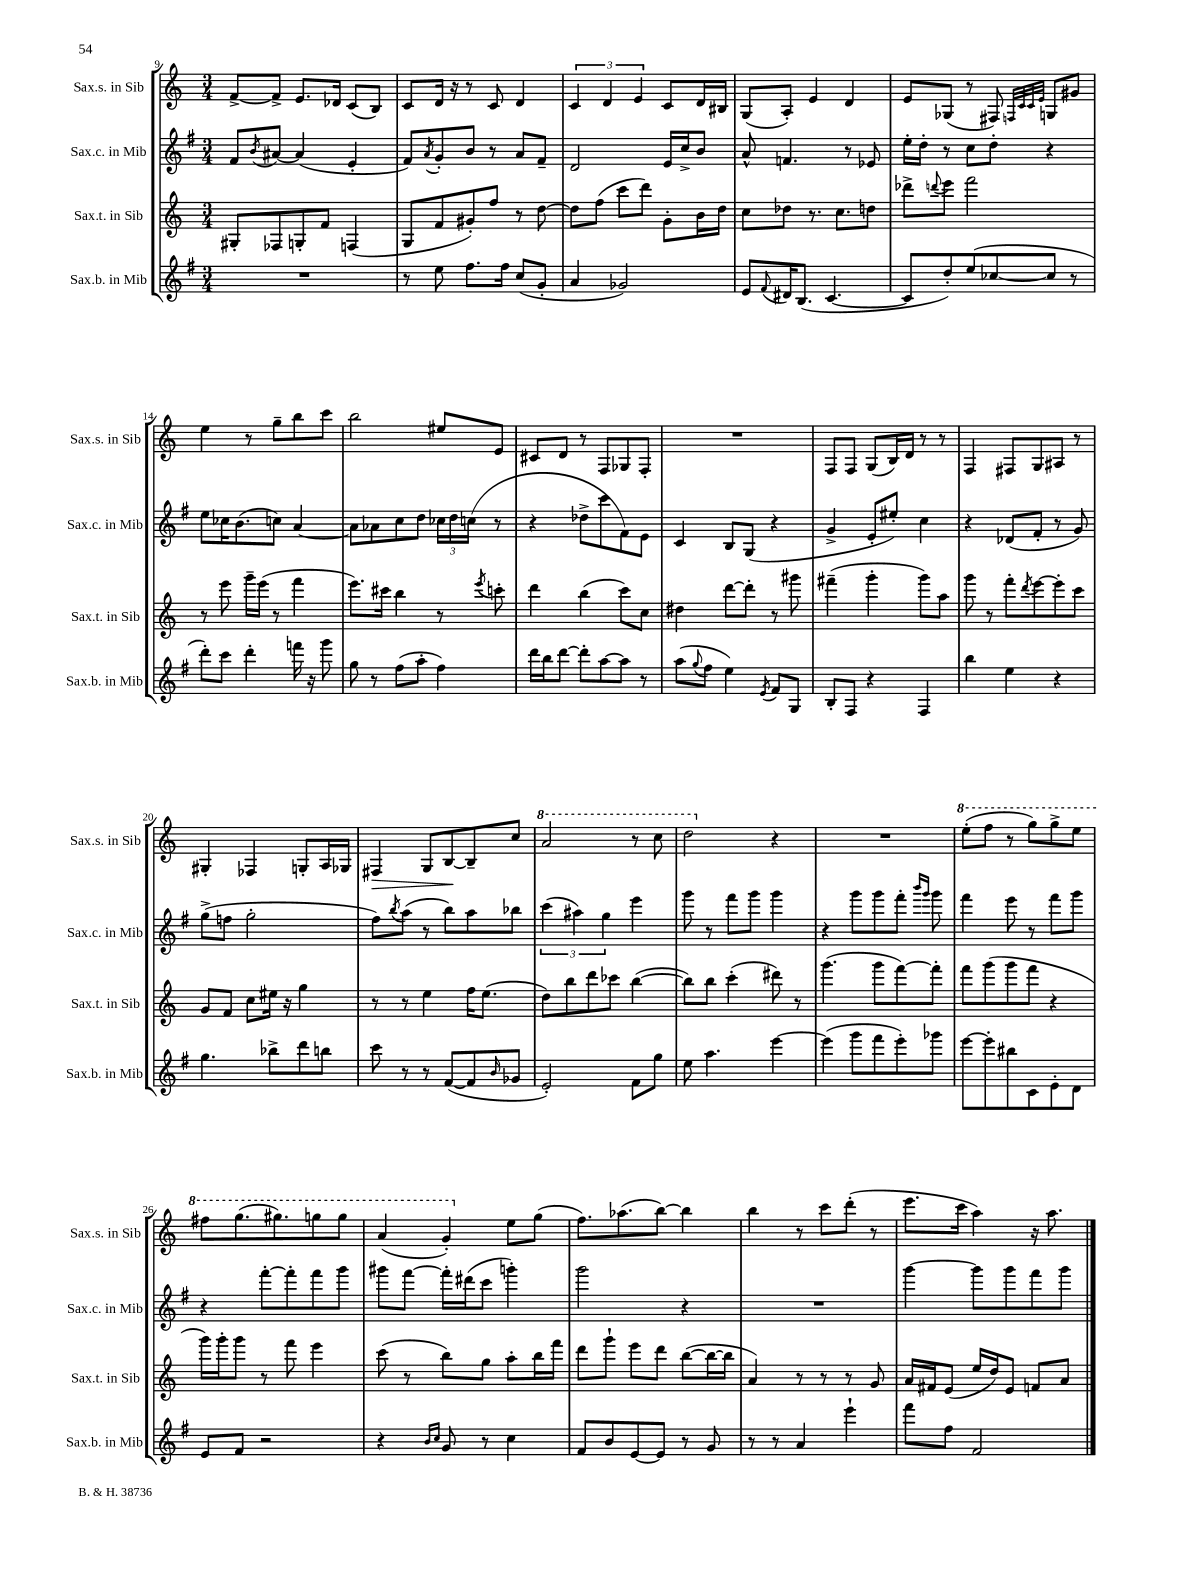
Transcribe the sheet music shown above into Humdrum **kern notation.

**kern	**kern	**kern	**kern
*staff4	*staff3	*staff2	*staff1
*clefG2	*clefG2	*clefG2	*clefG2
*k[f#]	*k[]	*k[f#]	*k[]
*M3/4	*M3/4	*M3/4	*M3/4
2.r	8G#'	8f#	[8f^
.	.	8qb	.
.	8F-	[8a#	8f^]
.	8G'	(4a#]	8.e
.	8f	.	.
.	.	.	16d-
.	(4F	4e'	(8c
.	.	.	8B)
=	=	=	=
8r	8G	8f#)	8c
.	.	8qa	.
8ee	8f	8g'	16d
.	.	.	16r
8.ff#	8g#')	8b	8r
.	8ff	8r	8c
16ff#	.	.	.
(8cc	8r	8a	4d
8g'	[8dd	8f#~	.
=	=	=	=
4a	8dd]	2d	6c
.	(8ff	.	.
.	.	.	6d
2g-)	8ccc	.	.
.	.	.	6e
.	8ddd)	.	.
.	8g'	16e	8c
.	.	16cc^	.
.	16b	8b	16d
.	16dd	.	16B#
=	=	=	=
8e	8cc	8a^^	(8G
8qqf#	.	.	.
16d#	8dd-	4.f	8A')
(8.B	.	.	.
.	8.r	.	4e
[4.c	.	.	.
.	8.cc	.	.
.	.	8r	4d
.	8dd	8e-	.
=	=	=	=
8c]	8ddd-^	16ee'	8e
.	.	16dd'	.
.	8qqddd	.	.
8dd')	8eee	8r	(8G-
(8ee	2fff	8cc	8r
[8cc-	.	8dd'	8F#)
.	.	.	32qqF
.	.	.	32qqc
.	.	.	32qqc
.	.	.	32qqe
8cc-]	.	4r	8G
8r	.	.	8g#
=	=	=	=
8ddd')	8r	8ee	4ee
8ccc	8eee	16cc-	.
.	.	(8.b	.
4ddd'	16ggg~	.	8r
.	(16eee	.	.
.	8r	8cc)	8gg~
16fff	4fff	[4a	8bb
16r	.	.	.
8ggg	.	.	8ccc
=	=	=	=
8gg	8.eee)	8a]	2bb
8r	.	8a-	.
.	16ccc#	.	.
(8ff#	4bb	8cc	.
8aa'	.	8dd	.
4ff#)	8r	24cc-	8ee#
.	.	24dd	.
.	.	(24cc	.
.	8qeee	.	.
.	8ccc'	8r	8e
=	=	=	=
16ddd	4ddd	4r	8c#
16bb	.	.	.
[8ddd	.	.	8d
8ddd']	(4bb	8dd-^	8r
[8aa	.	8ccc	8F
8aa]	8ccc)	8f#)	8G-
8r	8cc	8e	8F'
=	=	=	=
(8aa	4dd#	4c	2.r
8qqgg	.	.	.
8ff#	.	.	.
4ee)	[8ddd	8B	.
.	8ddd']	(8G	.
8qe	.	.	.
8f#	8r	4r	.
8G	8ggg#	.	.
=	=	=	=
8B'	(4fff#~	4g^	8F
8F#	.	.	8F
4r	4ggg'	8e'	(8G
.	.	8ee#')	16B)
.	.	.	16d
4F#	8ggg)	4cc	8r
.	8aa	.	8r
=	=	=	=
4bb	8ggg	4r	4F
.	8r	.	.
4ee	8fff'	(8d-	8F#
.	8qddd	.	.
.	[8eee	8f#'	8G
4r	8eee']	8r	8A#
.	8ccc	8g)	8r
=	=	=	=
4.gg	8g	(8gg^	4G#'
.	8f	8ff	.
.	8cc	2gg'	4F-
8bb-^	16ee#	.	.
.	16r	.	.
8ddd	4gg	.	8G'
8bb	.	.	16A
.	.	.	16G-
=	=	=	=
8ccc	8r	8ff#)	4F#
.	.	8qbb	.
8r	8r	(8aa	.
8r	4ee	8r	8G
([8f#	.	8bb)	[8B
8f#]	16ff	8aa	8B~]
.	(8.ee	.	.
16qqb	.	.	.
8g-	.	8bb-	8cc
=	=	=	=
2e')	8dd)	(6ccc	2aa
.	8bb	.	.
.	.	6aa#)	.
.	8ddd	.	.
.	.	6gg	.
.	8ccc-	.	.
8f#	([4bb	4eee	8r
8gg	.	.	8ccc
=	=	=	=
8ee	8bb])	8ggg	2ddd
4.aa	8bb	8r	.
.	(4ccc'	8fff#	.
.	.	8ggg	.
[4eee	8ddd#)	4ggg	4r
.	8r	.	.
=	=	=	=
(4eee]	(4.ggg	4r	2.r
8ggg	.	8ggg	.
8fff#	8ggg	8ggg	.
8eee')	[8fff)	8fff#'	.
.	.	16qqbbb	.
.	.	16qqggg	.
8ggg-	8fff']	8ggg	.
=	=	=	=
[8eee	8fff	4fff#	(8eee'
8eee']	(8ggg	.	8fff
8bb#	8ggg	8eee	8r
8c	8fff	8r	8ggg)
8e'	4r	8fff#	8ggg^
8d	.	8ggg	8eee
=	=	=	=
8e	16ggg)	4r	8fff#
.	16ggg'	.	.
8f#	8ggg	.	(8.ggg
2r	8r	[8fff#'	.
.	.	.	8.ggg#)
.	8fff	8fff#']	.
.	4eee	8fff#	8ggg
.	.	8ggg	8ggg
=	=	=	=
4r	(8ccc	8ggg#	(4aa
.	8r	[8fff#	.
16qqb	.	.	.
16qqcc	.	.	.
8g	8bb)	16fff#']	4gg')
.	.	(16ddd#	.
8r	8gg	8ccc	.
4cc	8aa'	4ggg')	8ee
.	16bb	.	(8gg
.	16fff	.	.
=	=	=	=
8f#	8ddd	2ggg	8.ff)
8b	8ggg`	.	.
.	.	.	(8.aa-
[8e	8eee	.	.
8e]	8ddd	.	[8bb)
8r	([8bb	4r	4bb]
8g	16bb_	.	.
.	16bb]	.	.
=	=	=	=
8r	4a)	2.r	4bb
8r	.	.	.
4a	8r	.	8r
.	8r	.	8ccc
4eee`	8r	.	(8ddd'
.	8g	.	8r
=	=	=	=
8fff#	16a	[4ggg	8.eee
.	16f#	.	.
8ff#	(8e	.	.
.	.	.	16ccc
2f#	16ee	8ggg]	4aa)
.	16dd)	.	.
.	8e	8ggg	.
.	8f	8fff#	16r
.	.	.	8.aa
.	8a	8ggg	.
==	==	==	==
*-	*-	*-	*-
